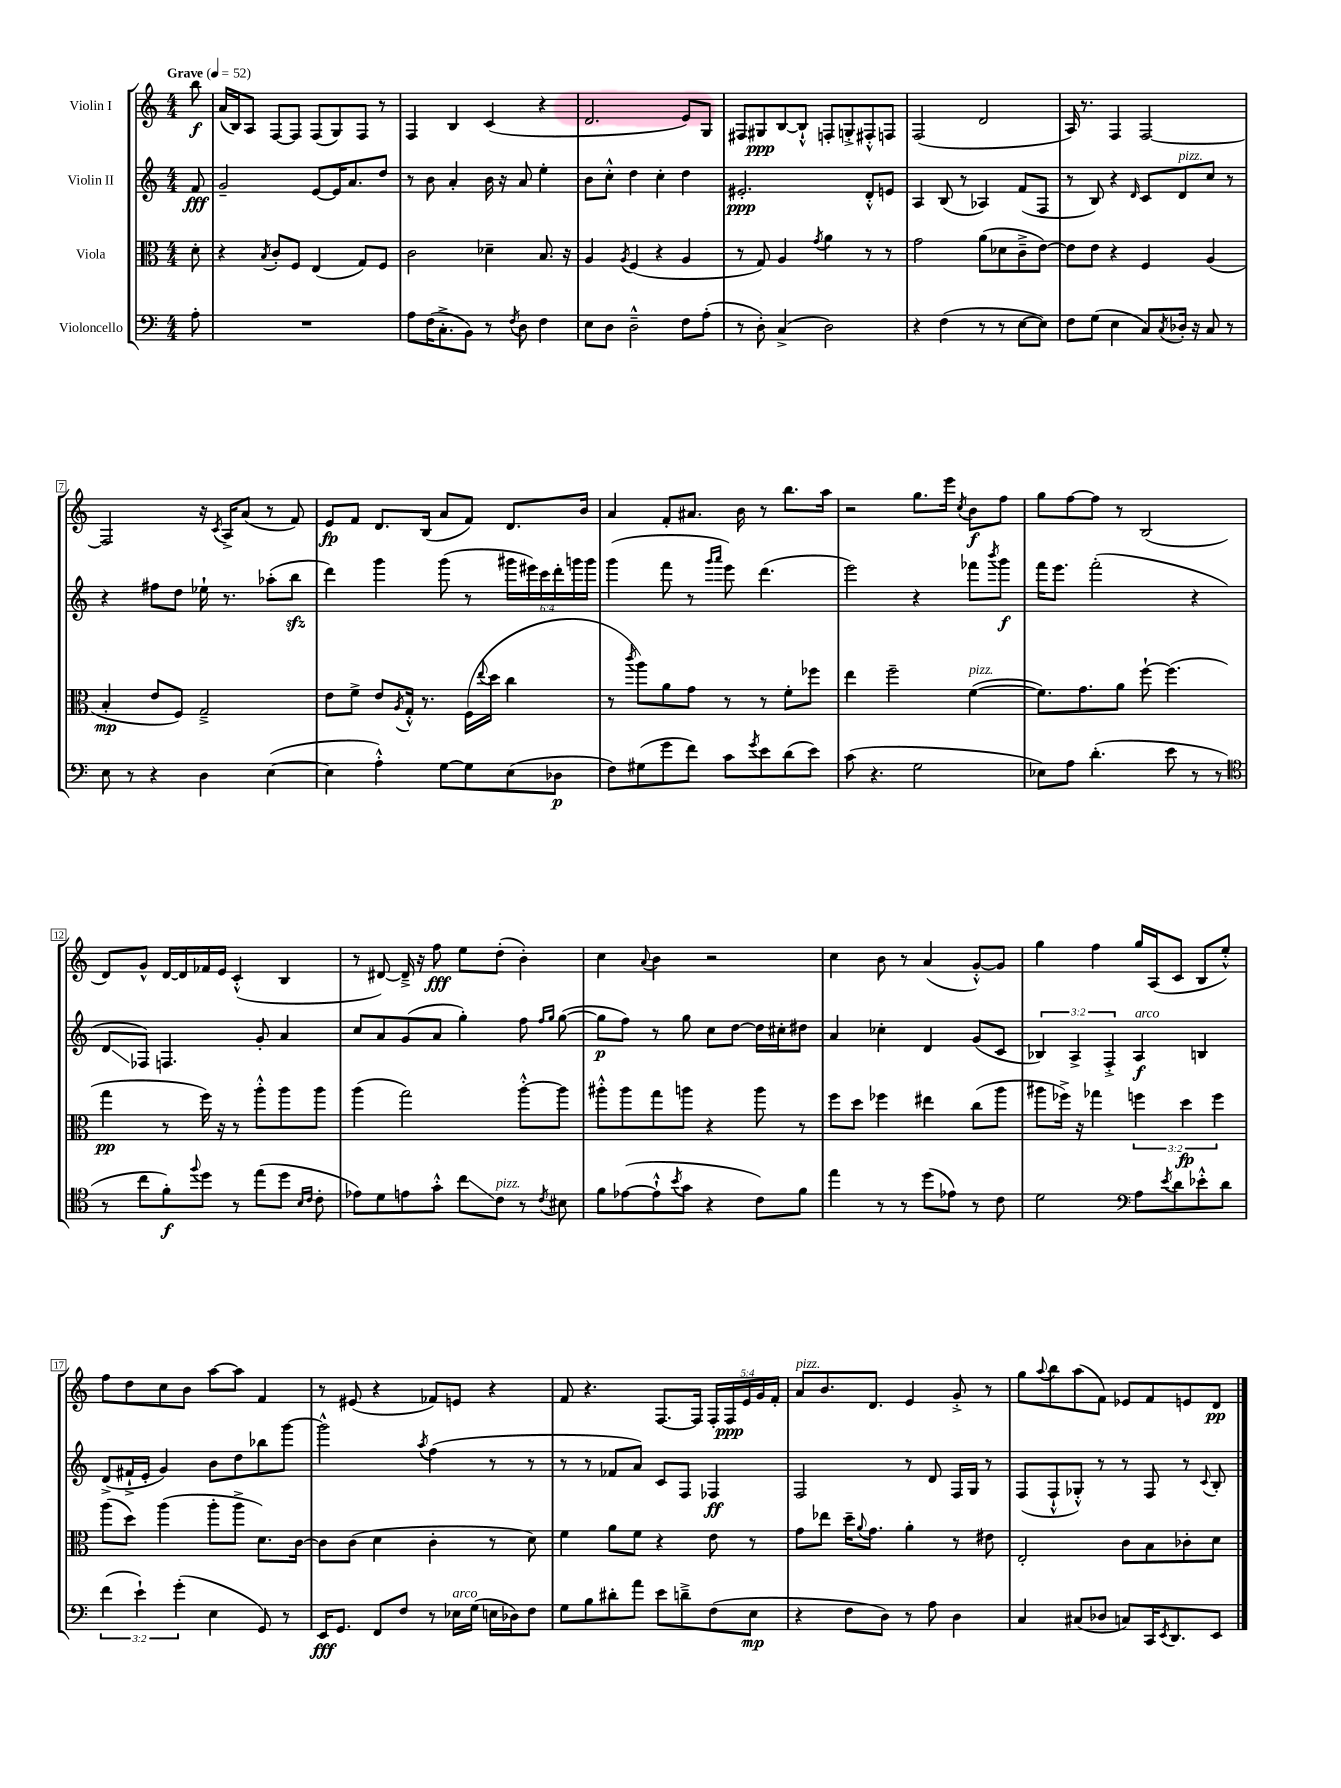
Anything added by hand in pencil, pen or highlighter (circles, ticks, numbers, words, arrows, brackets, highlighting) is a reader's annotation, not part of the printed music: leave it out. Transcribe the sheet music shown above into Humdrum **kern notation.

**kern	**kern	**kern	**kern
*staff4	*staff3	*staff2	*staff1
*clefF4	*clefC3	*clefG2	*clefG2
*k[]	*k[]	*k[]	*k[]
*M4/4	*M4/4	*M4/4	*M4/4
*MM52	*MM52	*MM52	*MM52
8A'	8d'	8f	8bb
=	=	=	=
1r	4r	2g~	(16a
.	.	.	16B)
.	.	.	8A
.	8qB	.	.
.	8c'	.	[8F
.	8F	.	8F]
.	(4E	[8e	(8F
.	.	16e]	8G)
.	.	8.a	.
.	8G)	.	8F
.	8F	8dd	8r
=	=	=	=
8A	2c	8r	4F
(16F	.	8b	.
8.C'^	.	.	.
.	.	4a'	4B
8BB)	.	.	.
8r	4d-~	16b	(4c
.	.	16r	.
8qF	.	.	.
8D	.	8a	.
4F	8.B	4ee'	4r
.	16r	.	.
=	=	=	=
8E	4A	8b	2.d
8D	.	8cc'^^	.
.	8qA	.	.
2D~^^	(4F	4dd	.
.	4r	4cc'	.
8F	4A	4dd	8e)
(8A'	.	.	8G
=	=	=	=
8r	8r	2.e#'	8F#
8D')	8G)	.	8G#
(4C^	4A	.	[8B
.	.	.	8B`^^]
.	8qg	.	.
2D)	4a	.	8F'
.	.	.	8G'^
.	8r	8d'^^	8F#'^^
.	8r	8e	8F
=	=	=	=
4r	2g	4A	(2F
(4F	.	(8B	.
.	.	8r	.
8r	(8a	4A-)	2d
8r	8d-	.	.
[8E	8c~^	(8f	.
8E])	[8e)	8F	.
=	=	=	=
8F	8e]	8r	16A)
.	.	.	8.r
(8G	8e	8B)	.
4E	4r	4r	4F
.	.	16qqd	.
8C)	4F	8c	[2F
8qC	.	.	.
16D-'	.	8d	.
16r	.	.	.
8C	(4A	8cc	.
8r	.	8r	.
=	=	=	=
8E	4B'	4r	2F]
8r	.	.	.
4r	8e	8ff#	.
.	8F)	8dd	.
4D	2G~^	16ee-`	16r
.	.	.	8qc
.	.	8.r	16A^
.	.	.	(8a
([4E	.	(8aa-'	8r
.	.	8bb	8f)
=	=	=	=
4E]	8e	4ddd)	8e
.	8f^	.	8f
4A'^^)	8e	4ggg	8.d
.	8qA	.	.
.	16G'^^	.	.
.	8.r	.	(16B
[8G	.	(8ggg	8a
8G]	(16F	8r	8f)
.	8qqee	.	.
.	16dd	.	.
(8E	4cc	24ggg#	8.d
.	.	24eee#)	.
.	.	24ccc	.
8D-	.	24ddd'	.
.	.	24ggg	.
.	.	.	16b
.	.	24ggg	.
=	=	=	=
8F)	8r	(4ggg	4a
.	8qccc	.	.
(8G#	8aa)	.	.
8g	8a	8fff	8f'
8f)	8g	8r	8.a#
.	.	16qqggg	.
.	.	16qqaaa	.
8c	8r	8eee)	.
.	.	.	16b
8qg	.	.	.
8e	8r	(4.ddd	8r
(8d	8f'	.	8.bb
8e)	8ff-	.	.
.	.	.	16aa
=	=	=	=
(8c	4ee	2eee)	2r
4.r	.	.	.
.	2ff~	.	.
2G	.	4r	8.gg
.	.	.	16eee
.	.	.	8qcc
.	([4f	8fff-	8b
.	.	8qbbb	.
.	.	8ggg	8ff
=	=	=	=
8E-)	8.f])	16fff	8gg
.	.	8.eee	.
8A	.	.	[8ff
.	8.g	.	.
(4.d'	.	(2fff'	8ff]
.	8a	.	8r
.	[8ff`	.	(2B
8e	(4.ff]	.	.
8r	.	4r	.
8r	.	.	.
=	=	=	=
*clefC4	*	*	*
8r	4gg	8d	8d)
8cc	.	8F-)	8g^^
8f')	8r	4.F	[16d
.	.	.	16d]
8qqff	.	.	.
8dd	16ff)	.	16f-
.	16r	.	16e
8r	8r	.	(4c'^^
(8ee	8aa'^^	8g'	.
8dd	8aa	4a	4B
16qqB	.	.	.
16qqc	.	.	.
8c'	8aa	.	.
=	=	=	=
8e-)	(4aa	8cc	8r
8d	.	8a	[8d#)
8e	2gg)	(8g	16d#~^]
.	.	.	16r
8g'^^	.	8a	8ff
8cc	.	4gg')	8ee
8c	.	.	(8dd'
8r	[8aa'^^	8ff	4b')
.	.	16qqff	.
8qc	.	16qqgg	.
8B#	8aa]	([8gg	.
=	=	=	=
8f	8aa#'^^	8gg]	4cc
([8e-	8aa#	8ff)	.
.	.	.	8qqa
8e-`^^]	8gg	8r	4b
8qb	.	.	.
8g	8aa	8gg	.
4r	4r	8cc	2r
.	.	[8dd	.
8c)	8aa	16dd]	.
.	.	16cc#'	.
8f	8r	8dd#	.
=	=	=	=
4ee	8ff	4a	4cc
.	8dd	.	.
8r	4ff-	4cc-'	8b
8r	.	.	8r
(8dd	4ee#	4d	(4a
8e-)	.	.	.
8r	(8cc	(8g	[8g'^^)
8c	8aa	8c	8g]
=	=	=	=
2d	8aa#	6B-)	4gg
.	16ff-^)	.	.
.	.	6A^	.
.	16r	.	.
.	4gg-	.	4ff
.	.	6F'^	.
*clefF4	*	*	*
8A	6ff	4A	16gg
.	.	.	(16A
8qe	.	.	.
8d	.	.	8c
.	6dd	.	.
8e-'^^	.	4B	8B
.	6ff	.	.
8d	.	.	8ee'^^)
=	=	=	=
(6f	(8aa	(8d^	8ff
.	8dd)	16f#`^	8dd
6e`)	.	.	.
.	.	16e'	.
.	(4aa	4g)	8cc
(6g'	.	.	.
.	.	.	8b
4E	8aa'	8b	[8aa
.	8aa^	8dd	8aa]
8GG)	8.d)	8bb-	4f
8r	.	[8ggg	.
.	[16c	.	.
=	=	=	=
16EE	8c]	2ggg^^]	8r
8.GG	.	.	.
.	(8c	.	(8e#
8FF	4d	.	4r
8F	.	.	.
.	.	8qaa	.
8r	4c'	(4ff	8f-)
16E-	.	.	8e
(16G	.	.	.
16E	8r	8r	4r
16D-)	.	.	.
8F	8d)	8r	.
=	=	=	=
8G	4f	8r	8f
8B	.	8r	4.r
8d#'	8a	8f-	.
8a	8f	8a)	.
8e	4r	8c	[8.F
8d~^	.	8F	.
.	.	.	16F]
(8F	8e	4F-	20F'
.	.	.	20F
.	.	.	20e
8E	8r	.	.
.	.	.	20g
.	.	.	20f'
=	=	=	=
4r	8g	2F	8a
.	8ee-	.	8.b
8F	16dd~	.	.
.	8qqa	.	.
.	8.g	.	8.d
8D)	.	.	.
8r	4a'	8r	4e
8A	.	8d	.
4D	8r	16F	8g'^
.	.	16G	.
.	8e#	8r	8r
=	=	=	=
4C	2E'	(8F	8gg
.	.	.	8qqaa
.	.	8F`^^	8bb
(8C#	.	8G-'^^)	(8aa
8D-	.	8r	8f)
8C)	8c	8r	8e-
16CC	8B	8F	8f
8qEE	.	.	.
8.DD	.	.	.
.	8c-'	8r	8e
.	.	8qqc	.
8EE	8d	8B'	8d
==	==	==	==
*-	*-	*-	*-
